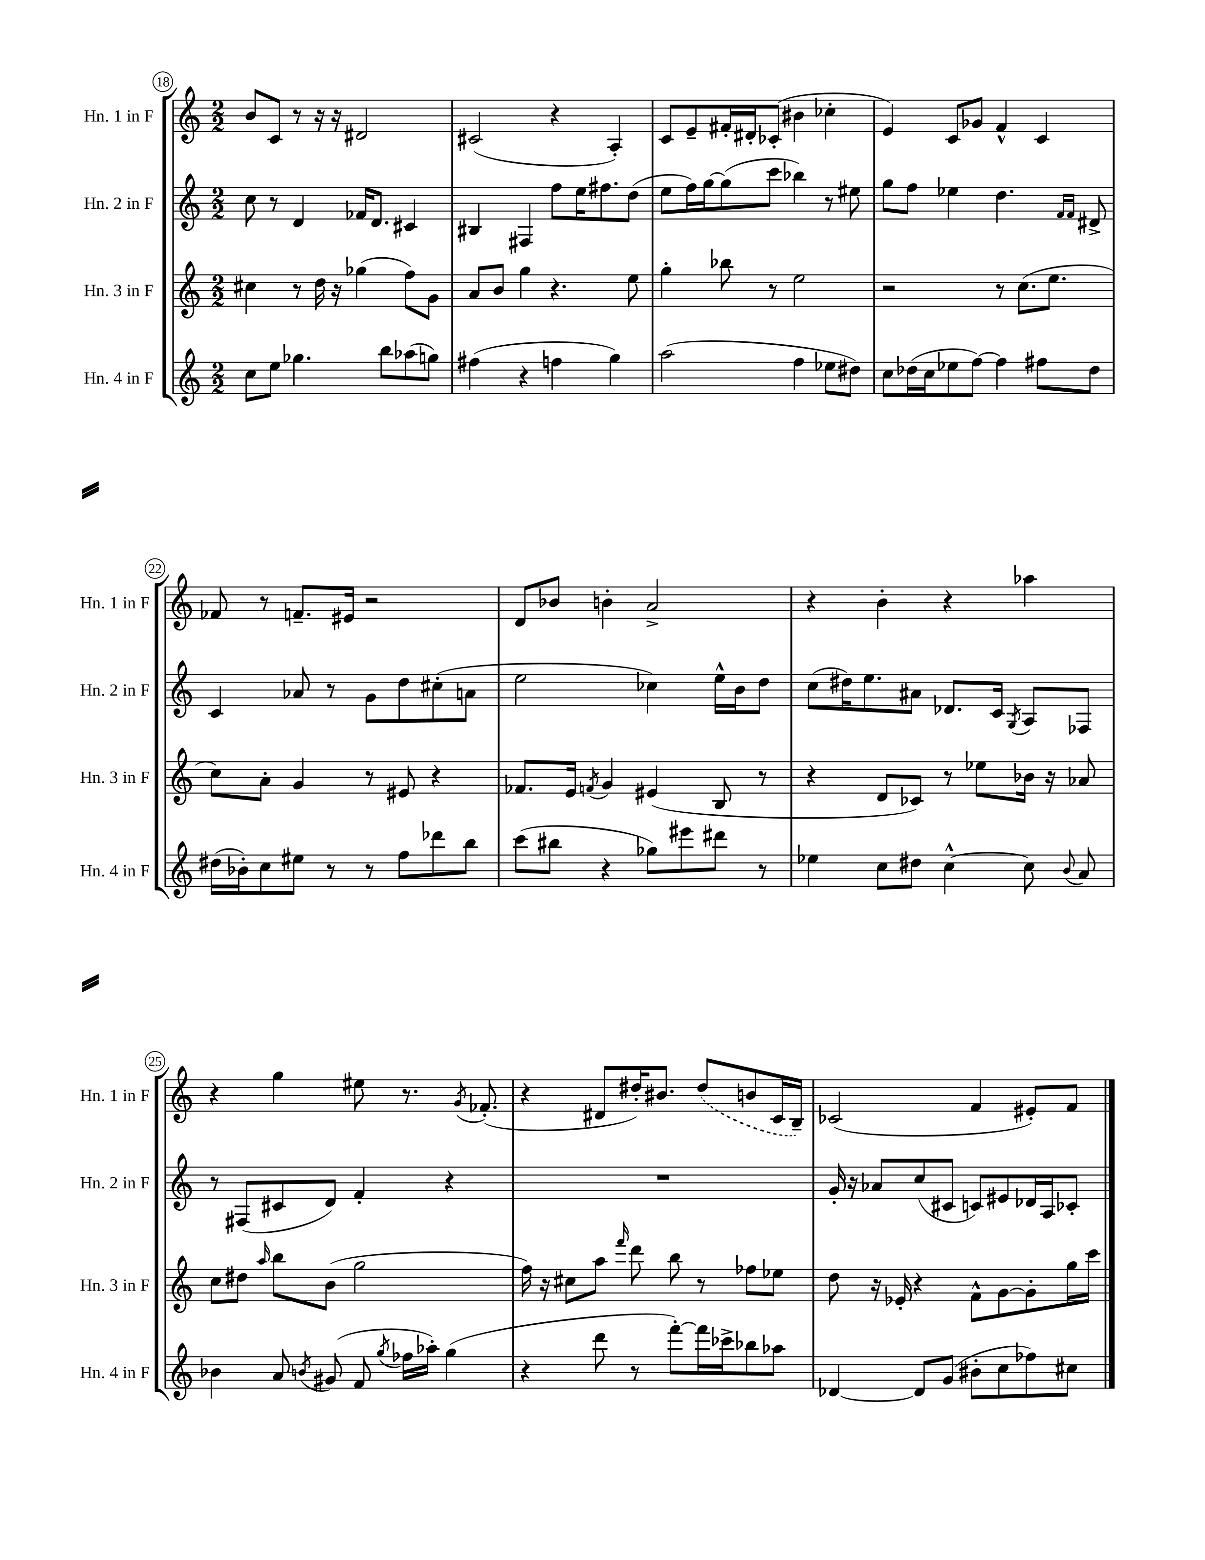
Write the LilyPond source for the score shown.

<<
\new StaffGroup <<
\new Staff = "s0" \with { instrumentName = "Hn. 1 in F" shortInstrumentName = "Hn. 1 in F" } {
    \clef treble \key c \major \numericTimeSignature \time 2/2
    \autoBeamOff b'8[ c'8] r8 r16 r16 dis'2 |
    cis'2( r4 a4-.) |
    c'8[ e'8-- fis'16-. dis'16-. ces'8]-.( bis'4 ces''4-. |
    e'4) c'8[ ges'8] f'4-^ c'4 |
    fes'8 r8 f'8.[-- eis'16] r2 |
    d'8[ bes'8] b'4-. a'2-> |
    r4 b'4-. r4 aes''4 |
    r4 g''4 eis''8 r8. \acciaccatura { g'8 } fes'8.-.( |
    r4 dis'8[ dis''16-.) bis'8.] \once \slurDashed dis''8[( b'8 c'16 b16]--) |
    ces'2( f'4 eis'8[-.) f'8] \bar "|." |
}
\new Staff = "s1" \with { instrumentName = "Hn. 2 in F" shortInstrumentName = "Hn. 2 in F" } {
    \clef treble \key c \major \numericTimeSignature \time 2/2
    \autoBeamOff c''8 r8 d'4 fes'16[ d'8.] cis'4 |
    bis4 fis4 f''8[ e''16 fis''8. d''8]( |
    e''8[ f''16) g''16~ g''8( c'''8] bes''4) r8 eis''8 |
    g''8[ f''8] ees''4 d''4. \grace { f'16[ f'16] } dis'8-> |
    c'4 aes'8 r8 g'8[ d''8 cis''8-.( a'8] |
    e''2 ces''4) e''16[-^ b'16 d''8] |
    c''8[( dis''16) e''8. ais'8] des'8.[ c'16] \acciaccatura { g8 } a8[ fes8] |
    r8 fis8[( cis'8 d'8]) f'4-. r4 |
    R1 |
    g'16-. r16 aes'8[ c''8( cis'8] c'8[) eis'8 des'16 a16 ces'8]-. \bar "|." |
}
\new Staff = "s2" \with { instrumentName = "Hn. 3 in F" shortInstrumentName = "Hn. 3 in F" } {
    \clef treble \key c \major \numericTimeSignature \time 2/2
    \autoBeamOff cis''4 r8 d''16 r16 ges''4( f''8[) g'8] |
    a'8[ b'8] g''4 r4. e''8 |
    g''4-. bes''8 r8 e''2 |
    r2 r8 c''8.[( e''8.] |
    c''8[) a'8]-. g'4 r8 eis'8 r4 |
    fes'8.[ e'16] \acciaccatura { f'8 } g'4 eis'4( b8 r8 |
    r4 d'8[ ces'8]) r8 ees''8[ bes'16] r16 aes'8 |
    c''8[ dis''8] \grace { a''16 } b''8[ b'8]( g''2 |
    f''16) r16 cis''8[ a''8] \grace { f'''16 } d'''8 b''8 r8 fes''8[ ees''8] |
    d''8 r16 ees'16-. r4 f'8[-^ g'8~ g'8-. g''16 c'''16] \bar "|." |
}
\new Staff = "s3" \with { instrumentName = "Hn. 4 in F" shortInstrumentName = "Hn. 4 in F" } {
    \clef treble \key c \major \numericTimeSignature \time 2/2
    \autoBeamOff c''8[ e''8] ges''4. b''8[ aes''8( g''8]) |
    fis''4( r4 f''4 g''4) |
    a''2( f''4 ees''8[ dis''8]) |
    c''8[ des''16( c''16 ees''8 f''8]~) f''4 fis''8[ des''8] |
    dis''16[( bes'16-.) c''8 eis''8] r8 r8 f''8[ des'''8 b''8] |
    c'''8[( bis''8] r4 ges''8[) eis'''8 dis'''8] r8 |
    ees''4 c''8[ dis''8] c''4~-^ c''8 \appoggiatura { b'8 } a'8 |
    bes'4 a'8 \acciaccatura { b'8 } gis'8( f'8 \acciaccatura { g''8 } fes''16[ aes''16]-.) g''4( |
    r4 d'''8 r8 f'''8[~-.) f'''16 ces'''16-> bes''8 aes''8] |
    des'4~ des'8[ g'8]( bis'8[-. c''8 fes''8) cis''8] \bar "|." |
}
>>
>>
\layout { \context { \Score currentBarNumber = #18 \override BarNumber.stencil = #(make-stencil-circler 0.1 0.3 ly:text-interface::print) } }
